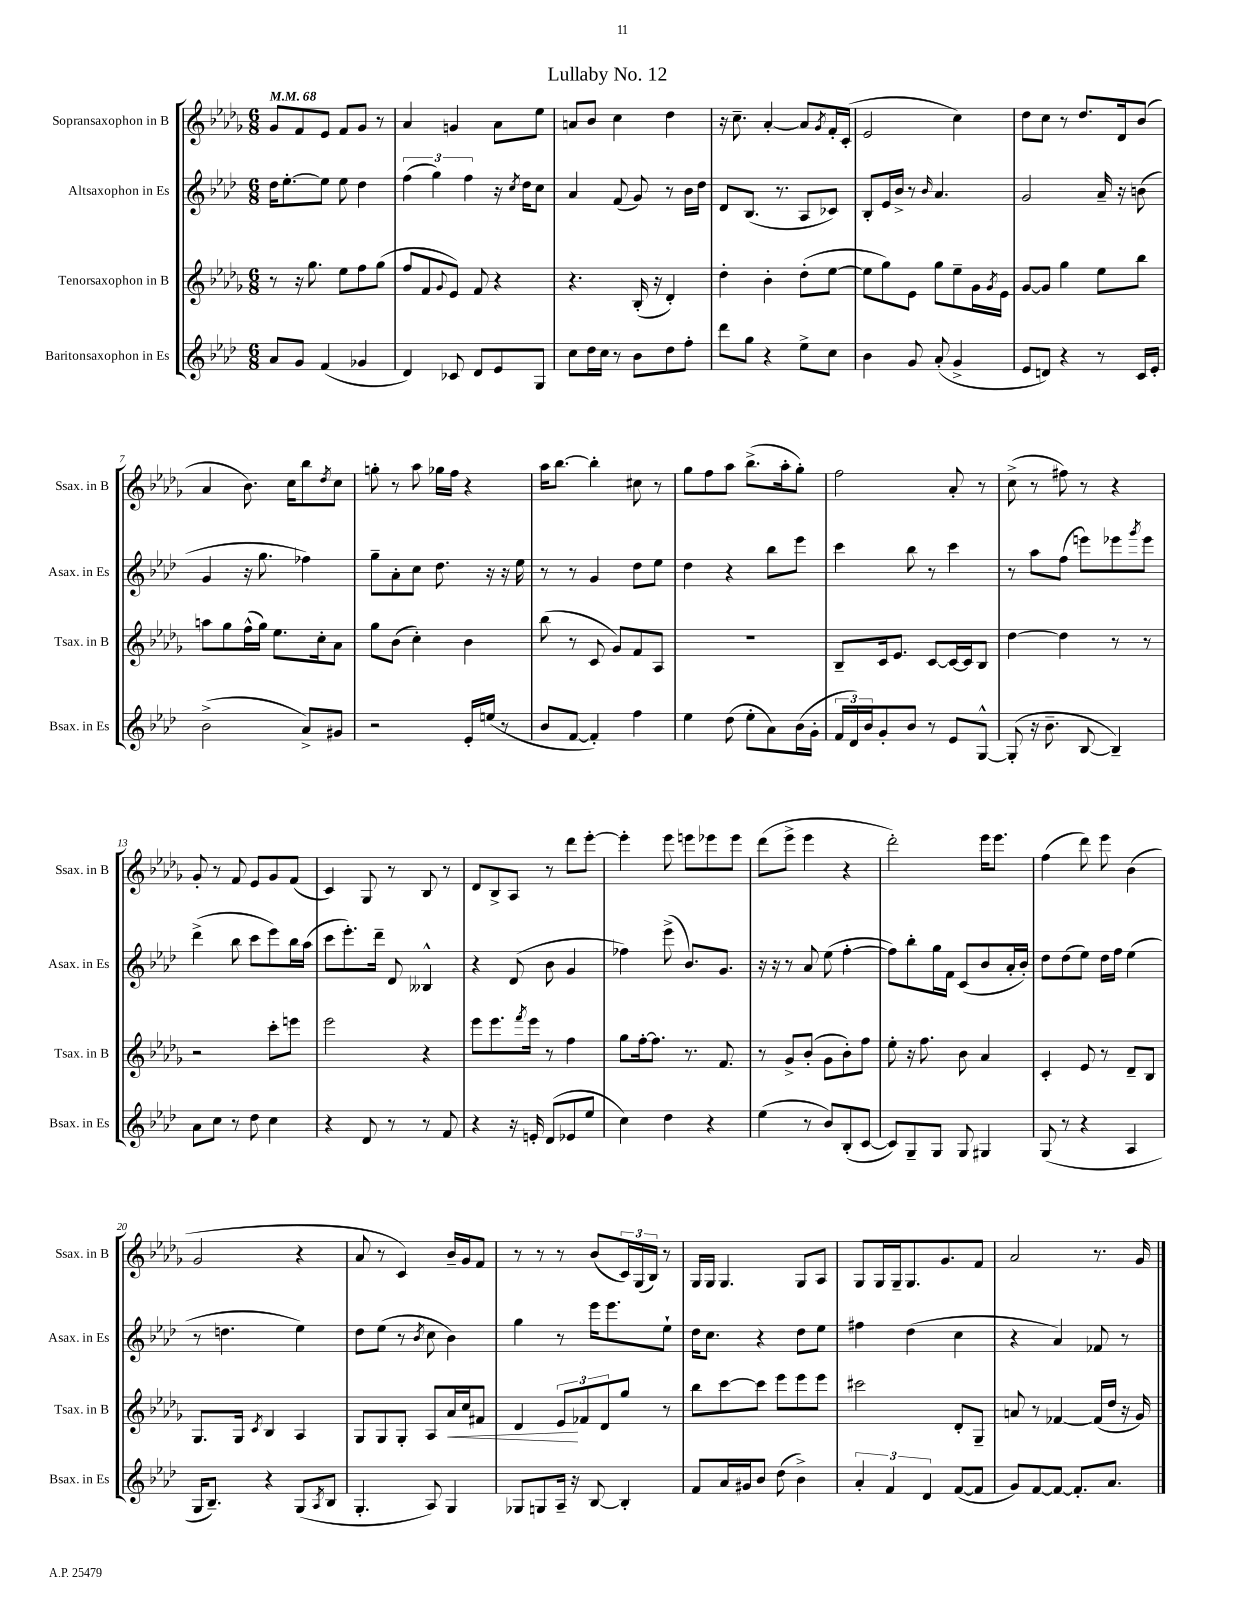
\header { title = "Lullaby No. 12" }
<<
\new StaffGroup <<
\new Staff = "s0" \with { instrumentName = "Sopransaxophon in B" shortInstrumentName = "Ssax. in B" } {
    \clef treble \key des \major \numericTimeSignature \time 6/8 \tempo 4 = 68
    ges'8 f'8 ees'8 f'8 ges'8 r8 |
    aes'4 g'4 aes'8 ees''8 |
    a'8 bes'8 c''4 des''4 |
    r16 c''8.-- aes'4~-. aes'8 \acciaccatura { ges'8 } f'16-. c'16-.( |
    ees'2 c''4) |
    des''8 c''8 r8 des''8. des'16 bes'8( |
    aes'4 bes'8.) c''16 bes''8 \acciaccatura { des''8 } c''8 |
    g''8-. r8 aes''8 ges''16 f''16 r4 |
    aes''16 bes''8.~ bes''4-. cis''8 r8 |
    ges''8 f''8 aes''8 bes''8.->( aes''16-. ges''8-.) |
    f''2 aes'8-. r8 |
    c''8->( r8 fis''8) r8 r4 |
    ges'8-. r8 f'8 ees'8 ges'8 f'8( |
    c'4) ges8 r8 bes8 r8 |
    des'8 bes8-> aes8 r8 des'''8 ees'''8~-. |
    ees'''4-. ees'''8 e'''8 ees'''8 ees'''8 |
    des'''8( ees'''8-> ees'''4 r4 |
    des'''2-.) ees'''16 ees'''8. |
    f''4( des'''8) ees'''8 bes'4( |
    ges'2 r4 |
    aes'8 r8 c'4) bes'16-- ges'16 f'8 |
    r8 r8 r8 bes'8( \tuplet 3/2 { c'16) ges16( bes16) } r8 |
    ges16 ges16 ges4. ges8 aes8 |
    ges8 ges16 ges16-- ges8. ges'8. f'8 |
    aes'2 r8. ges'16 \bar "|." |
}
\new Staff = "s1" \with { instrumentName = "Altsaxophon in Es" shortInstrumentName = "Asax. in Es" } {
    \clef treble \key aes \major \numericTimeSignature \time 6/8
    des''16 ees''8.~-. ees''8 ees''8 des''4 |
    \tuplet 3/2 { f''4( g''4) f''4 } r16 \acciaccatura { c''8 } des''16 c''8 |
    aes'4 f'8( g'8) r8 bes'16 des''16 |
    des'8 bes8.( r8. aes8 ces'8) |
    bes8-. ees'16 bes'16-> r8 \grace { bes'16 } aes'4. |
    g'2 aes'16-- r16 b'8( |
    g'4 r16 g''8. fes''4) |
    g''8-- aes'8-. c''8 des''8. r16 r16 ees''16 |
    r8 r8 g'4 des''8 ees''8 |
    des''4 r4 bes''8 ees'''8 |
    c'''4 bes''8 r8 c'''4 |
    r8 aes''8 f''8( e'''8) ees'''8 \acciaccatura { g'''8 } ees'''8 |
    des'''4->( bes''8 c'''8 ees'''8) bes''16 aes''16( |
    c'''8 ees'''8.-.) des'''16-- des'8 beses4-^ |
    r4 des'8( bes'8 g'4 |
    fes''4) ees'''8->( bes'8.) g'8. |
    r16 r16 r8 aes'8 ees''8( f''4~-. |
    f''8) bes''8-. g''16 f'16 c'8( bes'8 aes'16-. bes'16-.) |
    des''8 des''8( ees''8) des''16 f''16 ees''4( |
    r8 d''4. ees''4) |
    des''8 ees''8( r8 \acciaccatura { bes'8 } c''8 bes'4) |
    g''4 r8 ees'''16 ees'''8. ees''8-! |
    des''16 c''8. r4 des''8 ees''8 |
    fis''4 des''4( c''4 |
    r4 aes'4) fes'8 r8 \bar "|." |
}
\new Staff = "s2" \with { instrumentName = "Tenorsaxophon in B" shortInstrumentName = "Tsax. in B" } {
    \clef treble \key des \major \numericTimeSignature \time 6/8
    r8 r16 ges''8. ees''8 f''8 ges''8( |
    f''8 f'8 \appoggiatura { ges'8 } ees'8) f'8 r4 |
    r4. bes16-.( r16 des'4-.) |
    des''4-. bes'4-. des''8-.( ees''8~ |
    ees''8 ges''8) ees'8 ges''8 ees''8-- ges'16 \acciaccatura { ges'8 } ees'16 |
    ges'8~ ges'8 ges''4 ees''8 bes''8 |
    a''8 ges''8 f''16-^( ges''16) ees''8. c''16-. aes'8 |
    ges''8 bes'8( c''4-.) bes'4 |
    bes''8( r8 c'8 ges'8) f'8 aes8 |
    R2. |
    bes8-- c'16 ees'8. c'8~ c'16~ c'16 bes8 |
    des''4~ des''4 r8 r8 |
    r2 c'''8-. e'''8 |
    ees'''2 r4 |
    ees'''8 ees'''8. \acciaccatura { f'''8 } ees'''16 r8 f''4 |
    ges''8 f''16~-. f''8. r8. f'8. |
    r8 ges'8-> bes'8-.( ges'8 bes'8-.) f''8 |
    ees''8-. r16 f''8. bes'8 aes'4 |
    c'4-. ees'8 r8 des'8-- bes8 |
    ges8. ges16 \acciaccatura { c'8 } bes4 aes4 |
    ges8 ges8 ges8-. aes8 aes'16\< c''16 fis'8 |
    des'4 \tuplet 3/2 { ees'8\! fes'8 des'8 } ges''8 r8 |
    bes''8 c'''8~ c'''8 ees'''8 ees'''8 ees'''8 |
    cis'''2 des'8-. ges8-- |
    a'8 r8 fes'4~ fes'16( des''16 r16 ges'16) \bar "|." |
}
\new Staff = "s3" \with { instrumentName = "Baritonsaxophon in Es" shortInstrumentName = "Bsax. in Es" } {
    \clef treble \key aes \major \numericTimeSignature \time 6/8
    aes'8 g'8 f'4( ges'4 |
    des'4) ces'8 des'8 ees'8 g8 |
    c''8 des''16 c''16 r8 bes'8 des''8 f''8-. |
    des'''8 g''8 r4 ees''8-> c''8 |
    bes'4 g'8 aes'8-.( g'4-> |
    ees'8 d'8) r4 r8 c'16 ees'16-. |
    bes'2->( aes'8->) gis'8 |
    r2 ees'16-. e''16( r8 |
    bes'8 f'8~ f'4-.) f''4 |
    ees''4 des''8( ees''8-. aes'8) bes'16( g'16-. |
    \tuplet 3/2 { f'16 des'16) bes'16 } g'8-. bes'8 r8 ees'8 g8~-^ |
    g8-.( r16 bes'8.-- bes8~ bes4--) |
    aes'8 c''8 r8 des''8 c''4 |
    r4 des'8 r8 r8 f'8 |
    r4 r16 e'16-. des'8( ees'8 ees''8 |
    c''4) des''4 r4 |
    ees''4( r8 bes'8) bes8-.( c'8~ |
    c'8) g8-- g8 g8 gis4 |
    g8( r8 r4 aes4 |
    g16 bes8.--) r4 g8( \acciaccatura { aes8 } bes8 |
    g4.-. aes8) g4 |
    ges8 g8 aes16-- r16 bes8~ bes4-. |
    f'8 aes'16 gis'16 bes'8 des''8( bes'4->) |
    \tuplet 3/2 { aes'4-. f'4 des'4 } f'8~( f'8 |
    g'8) f'8~ f'8~ f'8.-. aes'8. \bar "|." |
}
>>
>>
